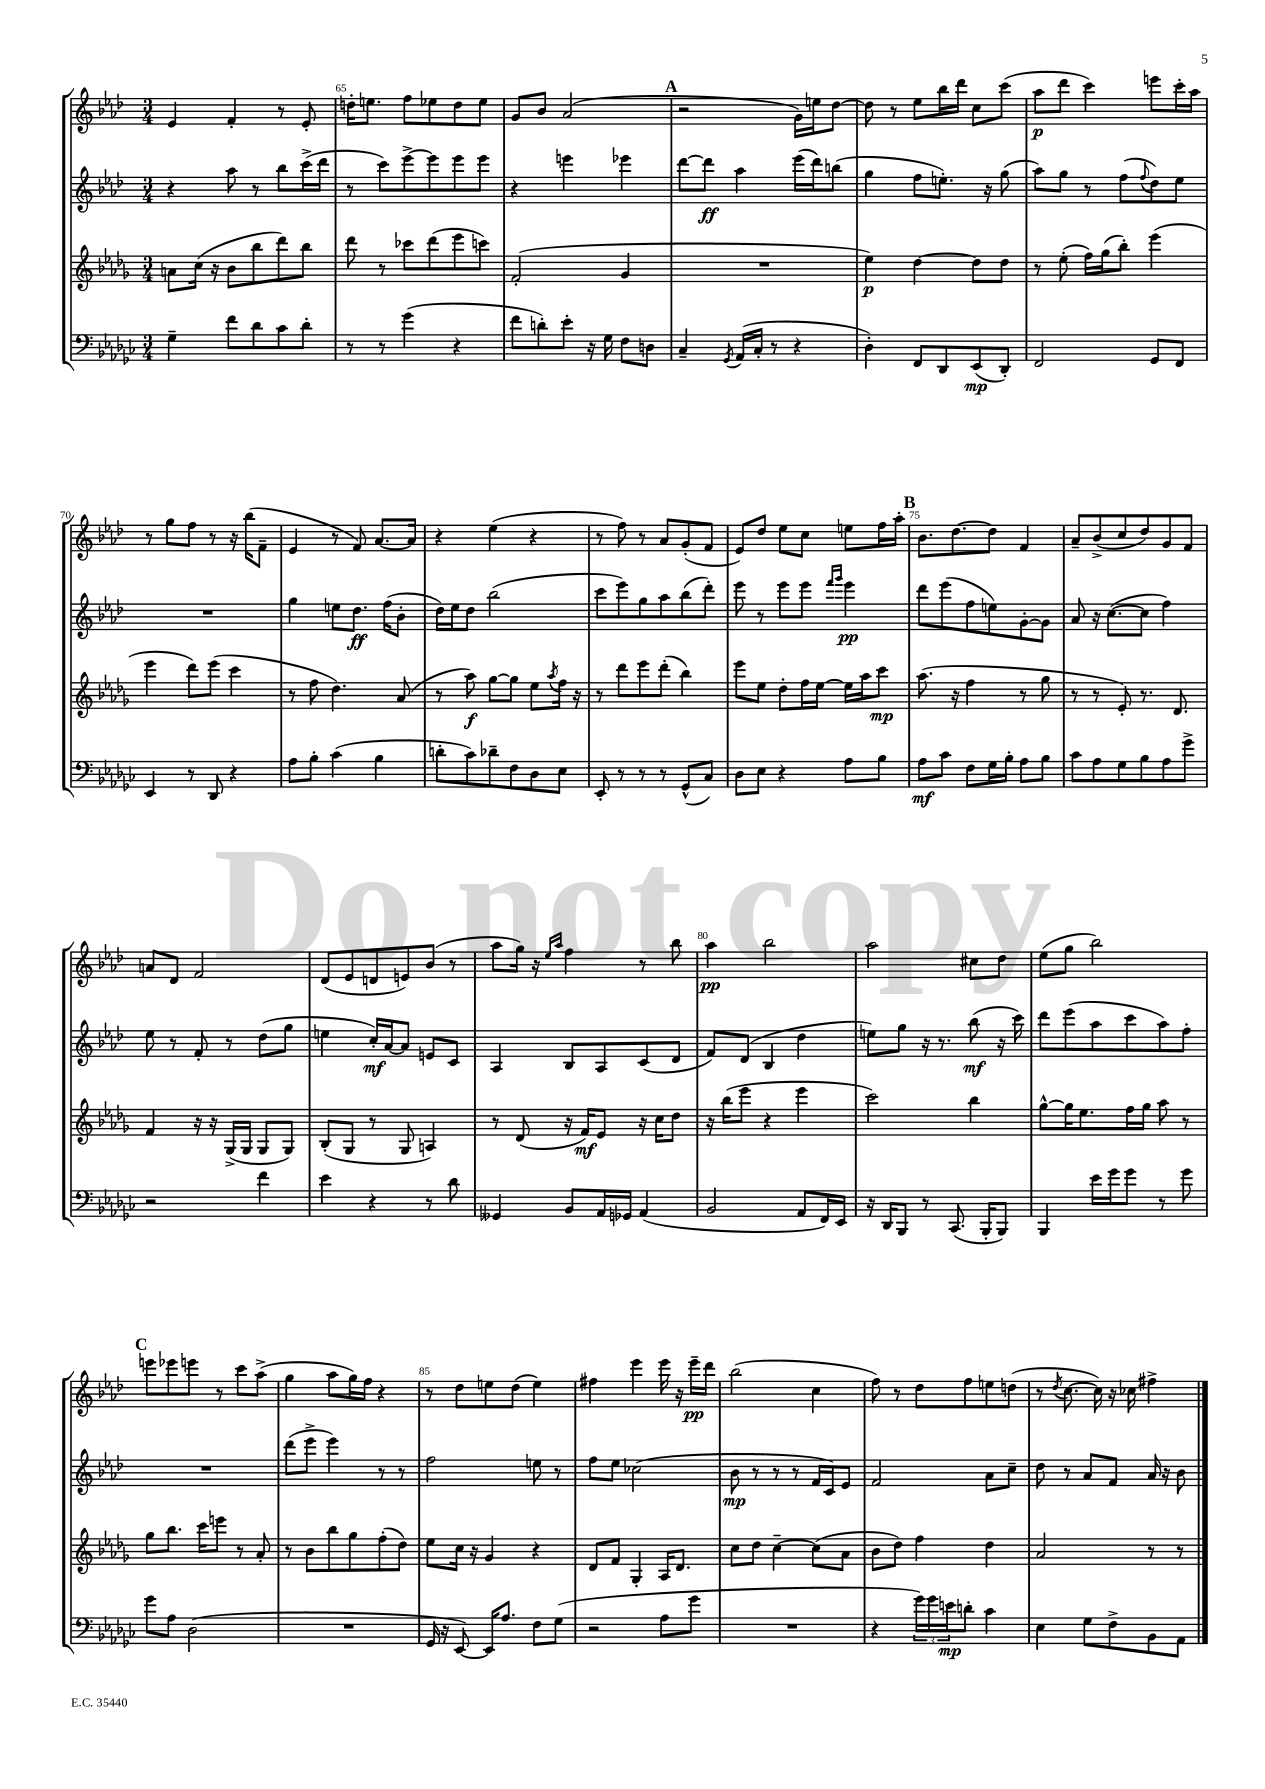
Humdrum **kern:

**kern	**kern	**kern	**kern
*staff4	*staff3	*staff2	*staff1
*clefF4	*clefG2	*clefG2	*clefG2
*k[b-e-a-d-g-c-]	*k[b-e-a-d-g-]	*k[b-e-a-d-]	*k[b-e-a-d-]
*M3/4	*M3/4	*M3/4	*M3/4
4G-~	8a	4r	4e-
.	(16cc	.	.
.	16r	.	.
8f	8b-	8aa-	4f'
8d-	8bb-	8r	.
8c-	8ddd-)	8bb-	8r
8d-'	8bb-	(16ccc^	8e-'
.	.	16ddd-	.
=	=	=	=
8r	8ddd-	8r	16dd'
.	.	.	8.ee
8r	8r	8ccc)	.
(4g-	8ccc-	[8eee-^	8ff
.	(8ddd-	8eee-]	8ee-
4r	8eee-	8eee-	8dd
.	8ccc)	8eee-	8ee-
=	=	=	=
8f	(2f'	4r	8g
8d')	.	.	8b-
8e-'	.	4eee	(2a-
16r	.	.	.
16G-	.	.	.
8F	4g-	4eee-	.
8D	.	.	.
=	=	=	=
4C-~	2.r	[8ddd-	2r
.	.	8ddd-]	.
8qGG-	.	.	.
(16AA-	.	4aa-	.
16C-'	.	.	.
8r	.	.	.
4r	.	(16eee-	16g)
.	.	16ddd-)	16ee
.	.	(8bb	[8dd-
=	=	=	=
4D-')	4ee-)	4gg	8dd-]
.	.	.	8r
8FF	[4dd-	8ff	8ee-
8DD-	.	8.ee')	16bb-
.	.	.	16ddd-
(8EE-	8dd-]	.	8cc
.	.	16r	.
8DD-')	8dd-	(8gg	(8ccc
=	=	=	=
2FF	8r	8aa-)	8aa-
.	(8ee-'	8gg	8ddd-
.	16ff)	8r	4ccc)
.	(16gg-	.	.
.	8bb-')	(8ff	.
.	.	8qqff	.
8GG-	(4eee-	8dd-)	8eee
8FF	.	8ee-	16ccc'
.	.	.	16aa-
=	=	=	=
4EE-	4eee-	2.r	8r
.	.	.	8gg
8r	8ddd-)	.	8ff
8DD-	(8eee-	.	8r
4r	4ccc	.	16r
.	.	.	(16bb-
.	.	.	8f~
=	=	=	=
8A-	8r	4gg	4e-
8B-'	8ff	.	.
(4c-	4.dd-)	8ee	8r
.	.	8.dd-	8f)
4B-	.	.	[8.a-
.	.	(16ff	.
.	(8a-	8b-'	.
.	.	.	16a-]
=	=	=	=
8d'	8r	16dd-)	4r
.	.	16ee-	.
8c-)	8aa-)	8dd-	.
8d-~	[8gg-	(2bb-	(4ee-
8F	8gg-]	.	.
8D-	8ee-	.	4r
.	8qaa-	.	.
8E-	16ff	.	.
.	16r	.	.
=	=	=	=
8EE-'	8r	8ccc	8r
8r	8ddd-	8eee-)	8ff)
8r	8eee-	8gg	8r
8r	(8ddd-'	8aa-	8a-
(8GG-^^	4bb-)	(8bb-	(8g'
8C-)	.	8ddd-')	8f
=	=	=	=
8D-	8eee-	8eee-	8e-)
8E-	8ee-	8r	8dd-
4r	8dd-'	8eee-	8ee-
.	16ff	8eee-	8cc
.	[16ee-	.	.
.	.	16qqfff	.
.	.	16qqggg	.
8A-	16ee-]	4eee-	8ee
.	16aa-	.	.
8B-	8ccc	.	16ff
.	.	.	16aa-'
=	=	=	=
8A-	(8.aa-	8ddd-	8.b-
8c-	.	(8eee-	.
.	16r	.	[8.dd-
8F	4ff	8ff	.
16G-	.	8ee)	8dd-]
16B-'	.	.	.
8A-	8r	[8g'	4f
8B-	8gg-	8g]	.
=	=	=	=
8c-	8r	8a-	8a-~
8A-	8r	16r	(8b-^
.	.	([8.cc	.
8G-	8e-')	.	8cc
8B-	8.r	8cc]	8dd-)
8A-	.	4ff)	8g
.	8.d-	.	.
8g-^	.	.	8f
=	=	=	=
2r	4f	8ee-	8a
.	.	8r	8d-
.	16r	8f'	2f
.	16r	.	.
.	(16G-^	8r	.
.	16G-	.	.
4f	8G-	(8dd-	.
.	8G-)	8gg	.
=	=	=	=
4e-	(8B-'	4ee	(8d-
.	8G-	.	8e-
4r	8r	16cc')	8d
.	.	[16a-	.
.	8G-	8a-]	8e)
8r	4A)	8e	(8b-
8d-	.	8c	8r
=	=	=	=
4GG--	8r	4A-	8aa-
.	(8d-	.	16gg)
.	.	.	16r
.	.	.	16qqee-
.	.	.	16qqaa-
8BB-	16r	8B-	4ff
.	16f)	.	.
16AA-	8e-	8A-	.
16GG-	.	.	.
(4AA-	16r	(8c	8r
.	16cc	.	.
.	8dd-	8d-	8bb-
=	=	=	=
2BB-	16r	8f)	4aa-
.	(16bb-	.	.
.	8eee-	(8d-	.
.	4r	4B-	2bb-
8AA-	4eee-	4dd-	.
16FF)	.	.	.
16EE-	.	.	.
=	=	=	=
16r	2ccc)	8ee)	2aa-
16DD-	.	.	.
8BBB-	.	8gg	.
8r	.	16r	.
.	.	8.r	.
(8.CC-	.	.	.
.	4bb-	(8bb-	8cc#
16BBB-'	.	.	.
8BBB-)	.	16r	8dd-
.	.	16ccc)	.
=	=	=	=
4BBB-	[8gg-^^	8ddd-	(8ee-
.	16gg-]	(8eee-	8gg
.	8.ee-	.	.
16e-	.	8aa-	2bb-)
16g-	.	.	.
8g-	16ff	8ccc	.
.	16gg-	.	.
8r	8aa-	8aa-)	.
8g-	8r	8ff'	.
=	=	=	=
8g-	8gg-	2.r	8eee
8A-	8.bb-	.	8eee-
(2D-	.	.	8eee
.	16ccc	.	.
.	8eee	.	8r
.	8r	.	8ccc
.	8a-'	.	(8aa-^
=	=	=	=
2.r	8r	(8ddd-	4gg
.	8b-	8eee-^	.
.	8bb-	4eee-)	8aa-
.	8gg-	.	16gg)
.	.	.	16ff
.	(8ff'	8r	4r
.	8dd-)	8r	.
=	=	=	=
16GG-	8ee-	2ff	8r
16r	.	.	.
[8EE-)	16cc	.	8dd-
.	16r	.	.
16EE-]	4g-	.	8ee
8.A-	.	.	.
.	.	.	(8dd-
8F	4r	8ee	4ee)
(8G-	.	8r	.
=	=	=	=
2r	8d-	8ff	4ff#
.	8f	8ee-	.
.	4G-'	(2cc-	4eee-
8A-	16A-	.	16eee-
.	8.d-	.	16r
8g-	.	.	16eee-~
.	.	.	16ddd-
=	=	=	=
2.r	8cc	8b-	(2bb-
.	8dd-	8r	.
.	[4cc~	8r	.
.	.	8r	.
.	(8cc]	16f	4cc
.	.	16c)	.
.	8a-	8e-	.
=	=	=	=
4r	8b-	2f	8ff)
.	8dd-)	.	8r
24g-)	4ff	.	8dd-
24g-	.	.	.
24e	.	.	.
8d'	.	.	8ff
4c-	4dd-	8a-	8ee
.	.	8cc~	(8dd
=	=	=	=
4E-	2a-	8dd-	8r
.	.	.	8qdd-
.	.	8r	[8.cc
8G-	.	8a-	.
.	.	.	16cc])
8F^	.	8f	16r
.	.	.	16cc-
8BB-	8r	16a-	4ff#^
.	.	16r	.
8AA-	8r	8b-	.
==	==	==	==
*-	*-	*-	*-
